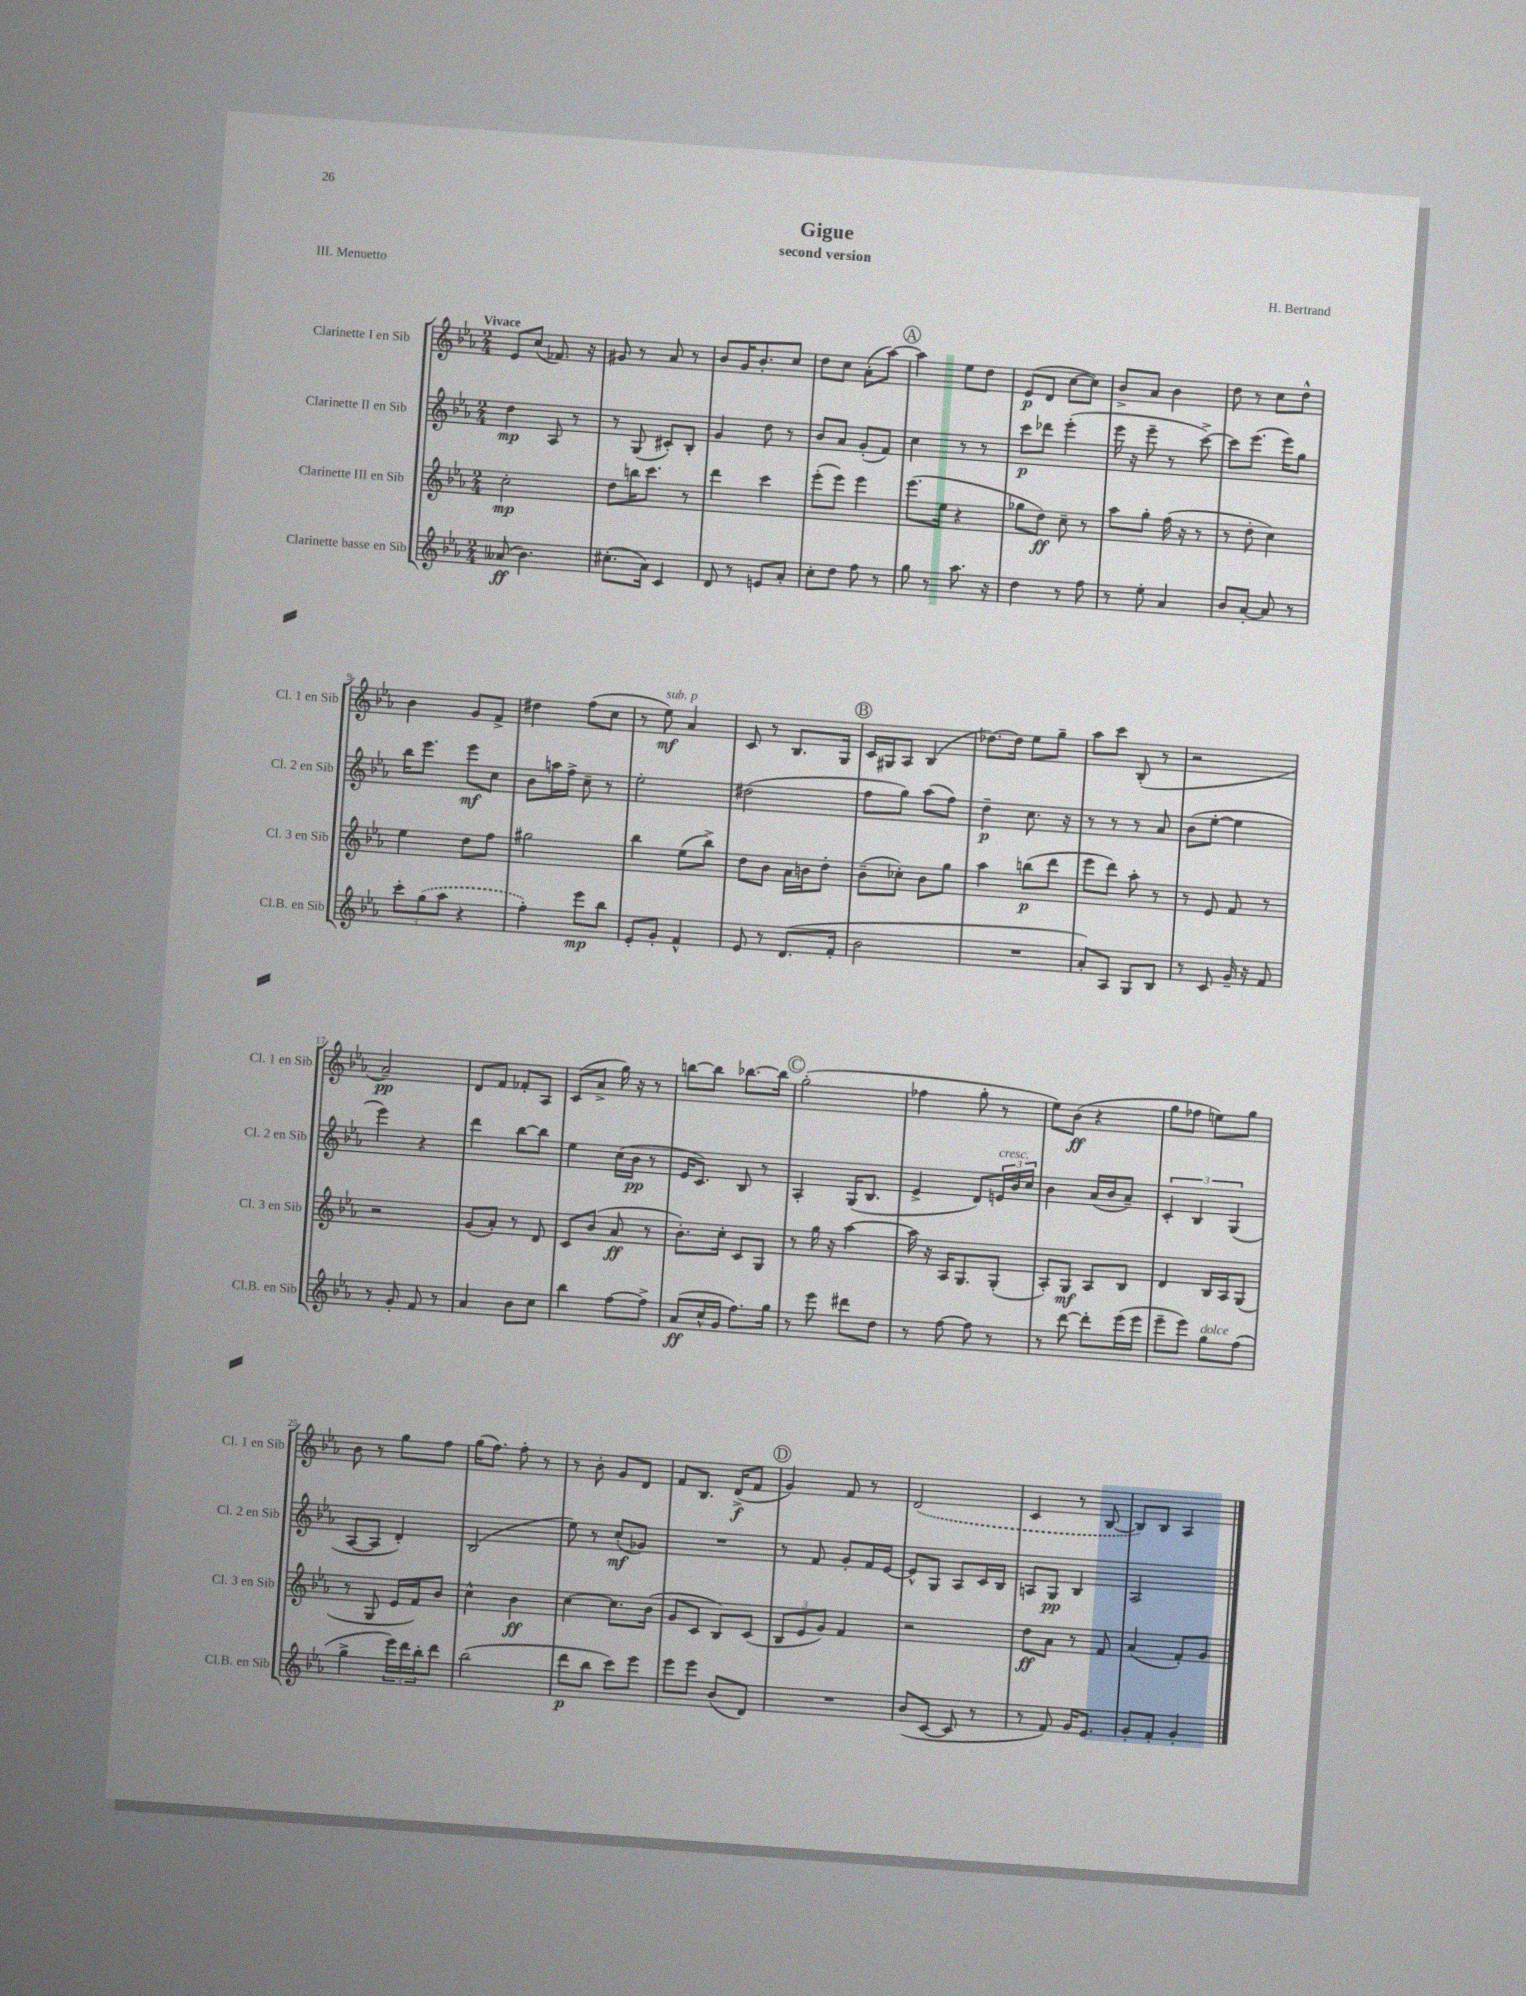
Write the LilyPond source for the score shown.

\header { title = "Gigue" composer = "H. Bertrand" subtitle = "second version" piece = "III. Menuetto" }
<<
\new StaffGroup <<
\new Staff = "s0" \with { instrumentName = "Clarinette I en Sib" shortInstrumentName = "Cl. 1 en Sib" } {
    \clef treble \key ees \major \numericTimeSignature \time 2/4 \tempo "Vivace"
    ees'8 c''8( fes'8.) r16 |
    gis'8 r8 aes'8 r8 |
    bes'8 g'16 bes'8.-. c''8 |
    d''8 c''8 aes'8-.( aes''8~) |
    \mark \markup { \circle "A" } aes''4 ees''8 d''8 |
    ees'8\p( d'8 c''8~ c''8) |
    bes'8-> aes'8 bes'4 |
    d''8 r8 c''8 d''8-^ |
    bes'4 g'8 f'8-> |
    dis''4 f''8( c''8 |
    r8 ees''8\mf^\markup { \italic "sub. p" }) aes'4 |
    c'8 r8 bes8. g16 |
    \mark \markup { \circle "B" } c'16 gis16 aes8 bes4( |
    des''8.~) des''16 ees''8 g''8-- |
    aes''8 c'''8 bes8-.( r8 |
    r2 |
    aes'2--\pp) |
    d'8 f'8 fes'8-. aes8 |
    c'8( aes'8-> g''16) r16 r8 |
    b''8~ b''8 bes''8.~ bes''16 |
    \mark \markup { \circle "C" } g''2-.( |
    fes''4 g''8-. r8 |
    ees''8) bes'8\ff( r4 |
    g''8 fes''8 e''8) g''8 |
    bes'8 r8 g''8 f''8 |
    g''16( f''8.) f''8-. r8 |
    r8 bes'8-. g'8 d'8 |
    f'8 bes8. d'16->\f( f'8 |
    \mark \markup { \circle "D" } g'4) f'8 r8 |
    \once \slurDashed d'2( |
    c'4 r8 bes8~ |
    bes8) bes8 aes4 \bar "|." |
}
\new Staff = "s1" \with { instrumentName = "Clarinette II en Sib" shortInstrumentName = "Cl. 2 en Sib" } {
    \clef treble \key ees \major \numericTimeSignature \time 2/4
    d''4\mp aes8 r8 |
    r8 g8( cis'8-.) bes8-. |
    g'4 d''8 r8 |
    bes'8 aes'8 g'8-.( f'8) |
    \mark \markup { \circle "A" } c''4 r8 r8 |
    c'''8\p des'''8 ees'''4-.( |
    ees'''16 r16 ees'''8-- r8 c'''8~->) |
    c'''8 ees'''8.( ees'''16) g''8 |
    bes''16 ees'''8. ees'''8\mf c''8 |
    bes'8 a''16 f''16-> c''8-- r8 |
    ees''2-. |
    dis''2( |
    \mark \markup { \circle "B" } f''8 g''8) aes''8( f''8) |
    d''4--\p c''8. r16 |
    r8 r8 r8 aes'8 |
    bes'8( ees''8~-. ees''4 |
    ees'''4) r4 |
    d'''4 bes''8~ bes''8 |
    ees''4 c''16( bes'16\pp r8 |
    ees'16 c'8.) bes8 r8 |
    \mark \markup { \circle "C" } aes4-. g16( bes8. |
    ees'4-> d'8) \tuplet 3/2 { e'16^\markup { \italic "cresc." } bes'16 c''16 } |
    bes'4 aes'16( bes'16 aes'8--) |
    \tuplet 3/2 { c'4-. bes4 g4( } |
    aes8~ aes8 d'4-.) |
    bes2( |
    ees''8) r8 c''8-.\mf( ges'8) |
    R2 |
    \mark \markup { \circle "D" } r8 f'8 g'8-. f'16 ees'16~ |
    ees'8-^ g8 aes8 c'16 bes16 |
    a8 g8\pp bes4 |
    aes2 \bar "|." |
}
\new Staff = "s2" \with { instrumentName = "Clarinette III en Sib" shortInstrumentName = "Cl. 3 en Sib" } {
    \clef treble \key ees \major \numericTimeSignature \time 2/4
    c''2-.\mp |
    d''8 b''16 c'''8. r8 |
    d'''4 c'''4 |
    ees'''8-.( ees'''8) ees'''4 |
    \mark \markup { \circle "A" } ees'''8.( ees''16 r4 |
    ges''8 d''8\ff) c''8-- r8 |
    aes''8 g''8-. f''16( r16 r8 |
    r8 d''8-. c''4) |
    ees''4 d''8 f''8 |
    gis''2 |
    bes''4 ees''8( bes''8->) |
    d''8 bes'8 aes'16 b'16 d''8-. |
    \mark \markup { \circle "B" } bes'8--( ces''8-.) bes'8 g''8 |
    aes''4 b''8\p( d'''8 |
    ees'''8 d'''8) aes''8-. r8 |
    r8 ees'8 f'8 r8 |
    r2 |
    g'8( aes'8-.) r8 d'8 |
    c'8 bes'8( aes'8\ff r8 |
    bes'8.-.) c''16-. c'8 g8 |
    \mark \markup { \circle "C" } r8 g''16 r16 aes''4~ |
    aes''16 r16 aes16 g8. g8-.( |
    aes8-.) g8\mf aes8 bes8 |
    d'4 bes16 aes16 g8( |
    r8 g8 ees'16 f'16) bes'8 |
    c''4-^ bes'4\ff |
    c''4~ c''8. bes'16( |
    g'8 c'8 bes8) c'8( |
    \mark \markup { \circle "D" } \tuplet 3/2 { bes8 ees'8 g'8) } f'4 |
    r2 |
    d''8\ff aes'8 r8 f'8 |
    aes'4( f'8-.) g'8 \bar "|." |
}
\new Staff = "s3" \with { instrumentName = "Clarinette basse en Sib" shortInstrumentName = "Cl.B. en Sib" } {
    \clef treble \key ees \major \numericTimeSignature \time 2/4
    aeses'8\ff( bes'4.) |
    cis''8.-.( aes'16) c'4 |
    d'8 r8 e'8 aes'8-. |
    c''8-. d''8 f''8 r8 |
    \mark \markup { \circle "A" } g''8 r8 aes''8. r16 |
    d''4 r8 f''8 |
    r8 ees''8-. aes'4 |
    bes'8 aes'8~-. aes'8 r8 |
    \tuplet 3/2 { c'''8-. \once \slurDashed g''8( aes''8 } r4 |
    f''4-.) ees'''8\mp bes''8 |
    ees'8-. g'8-. f'4-^ |
    ees'8 r8 d'8.( f'16-. |
    \mark \markup { \circle "B" } bes'2 |
    R2 |
    aes'8-.) aes8 g8 bes8 |
    r8 c'8 g'16-- r16 f'8 |
    r8 g'8-. f'8 r8 |
    aes'4 bes'8 c''8 |
    bes''4 f''8~ f''8-> |
    aes'8\ff( c''16-^ g'16 f''8.) g''16 |
    \mark \markup { \circle "C" } r8 ees'''8 dis'''8 d''8 |
    r8 f''8~ f''8 r8 |
    r8 d'''8~ d'''8-. ees'''16( ees'''16 |
    ees'''8-- ees'''8) g''8^\markup { \italic "dolce" } f''8( |
    g''4-> \tuplet 3/2 { ees'''16) d'''16 bes''16-. } d'''8 |
    bes''2( |
    d'''8\p bes''8 c'''8) ees'''8 |
    ees'''8 ees'''8 bes'8( d'8) |
    \mark \markup { \circle "D" } R2 |
    bes'8( c'8~ c'8 r8 |
    r8 f'8) g'16 ees'8. |
    g'8-. f'8-. g'4-. \bar "|." |
}
>>
>>
